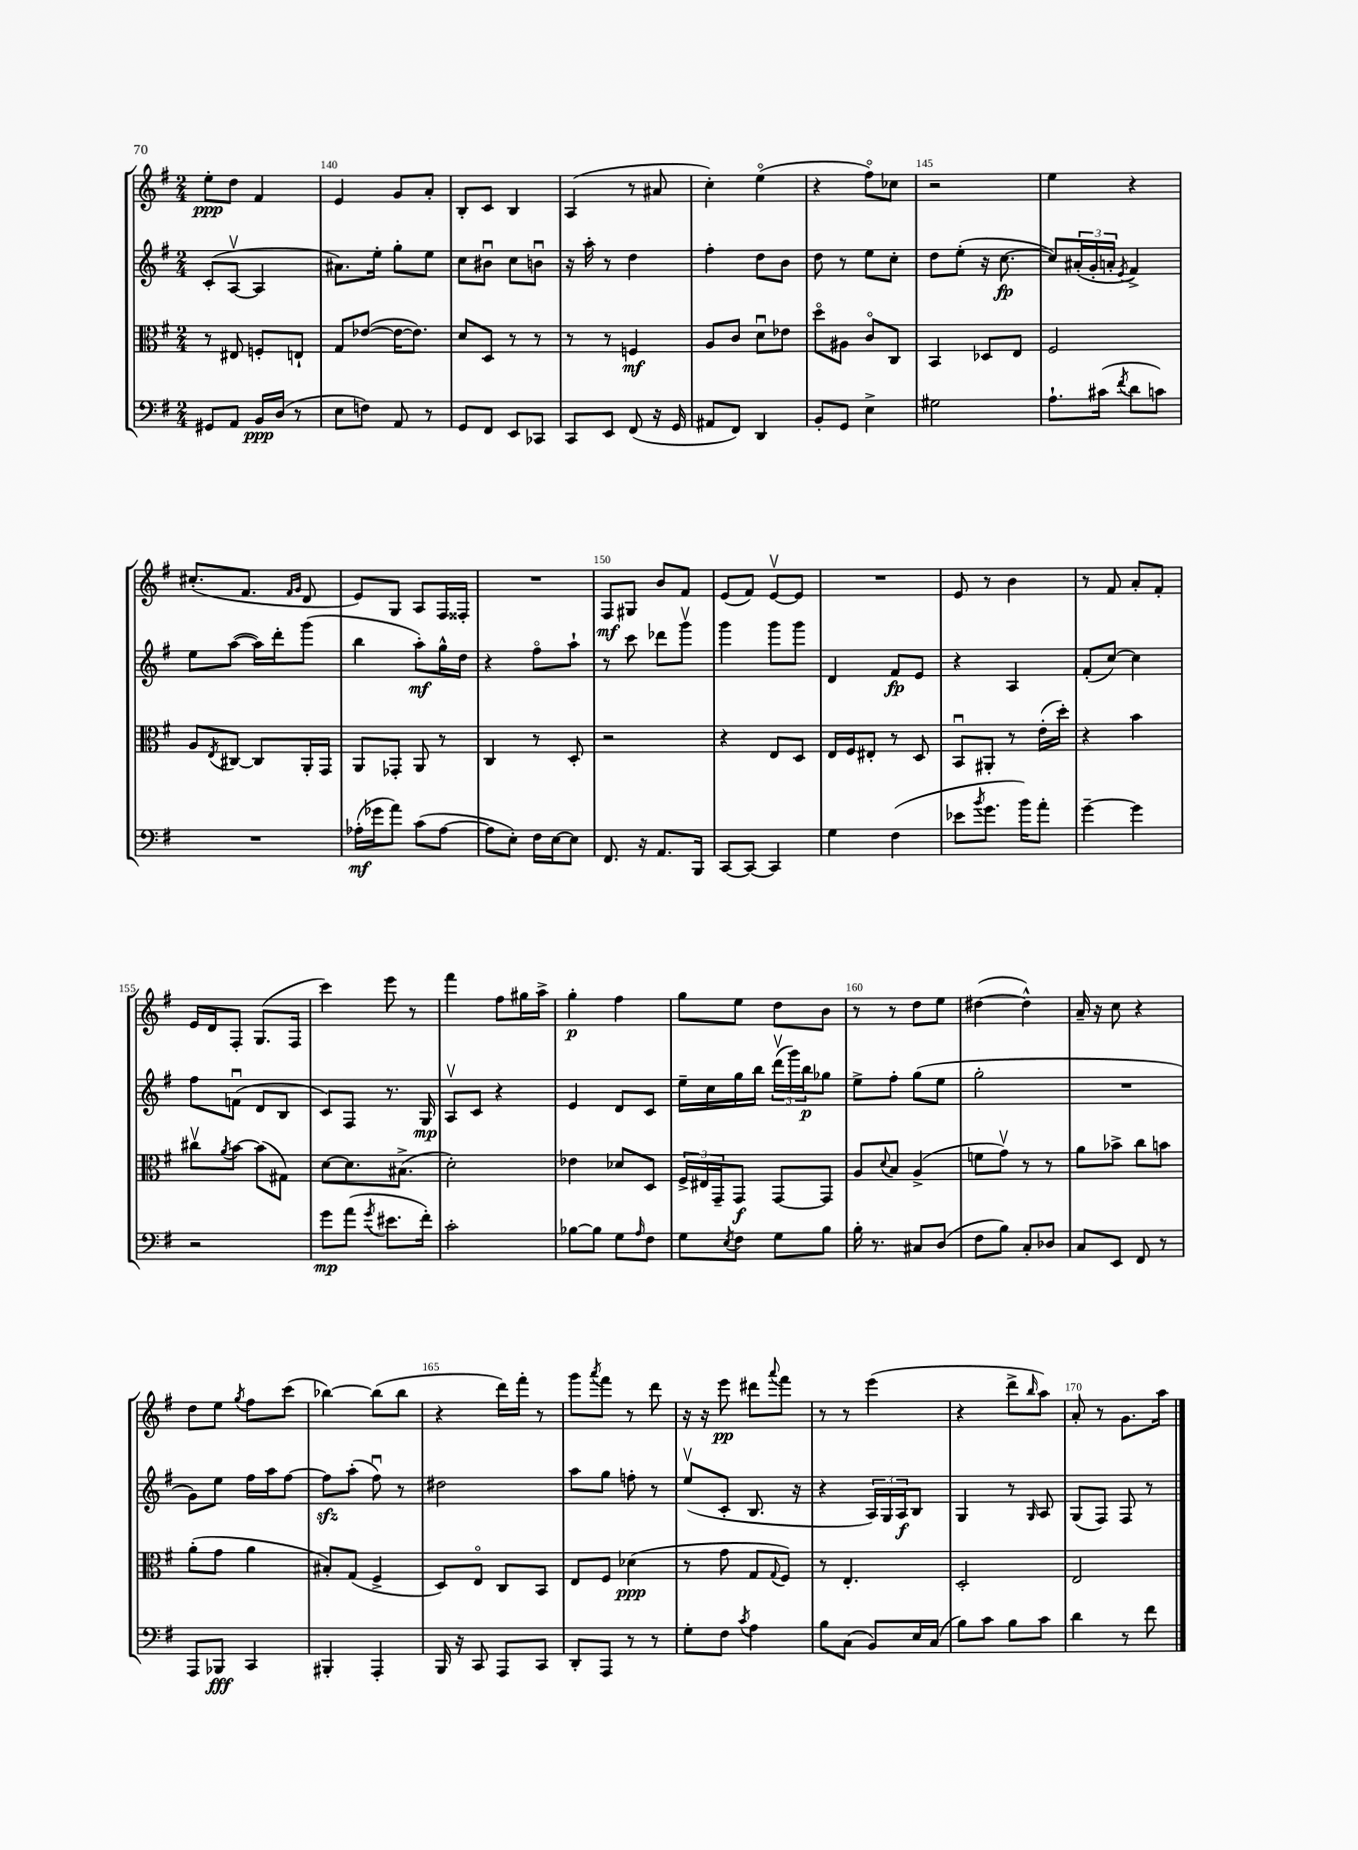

**kern	**dynam	**kern	**dynam	**kern	**dynam	**kern	**dynam
*part4	*part4	*part3	*part3	*part2	*part2	*part1	*part1
*staff4	*staff4	*staff3	*staff3	*staff2	*staff2	*staff1	*staff1
*clefF4	*	*clefC3	*	*clefG2	*	*clefG2	*
*k[f#]	*	*k[f#]	*	*k[f#]	*	*k[f#]	*
*M2/4	*	*M2/4	*	*M2/4	*	*M2/4	*
=139	=139	=139	=139	=139	=139	=139	=139
8GG#X/L	.	8r	.	(8c'/L	.	8ee'\L	ppp
8AA/J	.	8E#X/	.	[8Av/J	.	8dd\J	.
16BB/LL	ppp	8Fn'/L	.	4A/]	.	4f#/	.
(16D/JJ	.	.	.	.	.	.	.
8r	.	8En`/J	.	.	.	.	.
=140	=140	=140	=140	=140	=140	=140	=140
8E\L	.	8G/L	.	8.a#X\L)	.	4e/	.
8Fn\J)	.	([8e-X/J	.	.	.	.	.
.	.	.	.	16ee'\Jk	.	.	.
8AA/	.	16e-\KL_	.	8gg'\L	.	8g/L	.
.	.	8.e-\J])	.	.	.	.	.
8r	.	.	.	8ee\J	.	8a'/J	.
=141	=141	=141	=141	=141	=141	=141	=141
8GG/L	.	8d/L	.	8cc\L	.	8B'/L	.
8FF#/J	.	8D/J	.	8b#Xu\J	.	8c/J	.
8EE/L	.	8r	.	8cc\L	.	4B/	.
8CC-X/J	.	8r	.	8bnu\J	.	.	.
=142	=142	=142	=142	=142	=142	=142	=142
8CC/L	.	8r	.	16r	.	(4A/	.
.	.	.	.	16aa'\	.	.	.
8EE/J	.	8r	.	8r	.	.	.
(8FF#/	.	4Fn/	mf	4dd\	.	8r	.
16r	.	.	.	.	.	8a#X/	.
16GG/	.	.	.	.	.	.	.
=143	=143	=143	=143	=143	=143	=143	=143
8AA#X/L	.	8A/L	.	4ff#'\	.	4cc'\)	.
8FF#/J)	.	8c/J	.	.	.	.	.
4DD/	.	8du\L	.	8dd\L	.	(4ee\	.
.	.	8e-X\J	.	8b\J	.	.	.
=144	=144	=144	=144	=144	=144	=144	=144
8BB'/L	.	8dd\L	.	8dd\	.	4r	.
8GG/J	.	8A#X\J	.	8r	.	.	.
4E^\	.	8c/L	.	8ee\L	.	8ff#\L)	.
.	.	8C/J	.	8cc'\J	.	8cc-X\J	.
=145	=145	=145	=145	=145	=145	=145	=145
2G#X\	.	4BB/	.	8dd\L	.	2r	.
.	.	.	.	(8ee'\J	.	.	.
.	.	8D-X/L	.	16r	.	.	.
.	.	.	.	[8.cc\	fp	.	.
.	.	8E/J	.	.	.	.	.
=146	=146	=146	=146	=146	=146	=146	=146
8.A`\L	.	2F#/	.	8cc/L])	.	4ee\	.
.	.	.	.	(24a#X'/L	.	.	.
.	.	.	.	24g'/	.	.	.
(16c#X\Jk	.	.	.	.	.	.	.
.	.	.	.	24an'/JJ	.	.	.
8qf#/	.	.	.	8qe/	.	.	.
8d\L	.	.	.	4f#^/)	.	4r	.
8cn\J)	.	.	.	.	.	.	.
!!LO:LB:g=z
=147	=147	=147	=147	=147	=147	=147	=147
2r	.	8A/L	.	8ee\L	.	(8.cc#X'/L	.
.	.	8qE/	.	.	.	.	.
.	.	[8C#X/J	.	([8aa\J	.	.	.
.	.	.	.	.	.	8.f#/J	.
.	.	8C#/L]	.	16aa\LL])	.	.	.
.	.	.	.	16ddd'\J	.	.	.
.	.	.	.	.	.	16qqf#/LL	.
.	.	.	.	.	.	16qqg/JJ	.
.	.	16AA'/L	.	(8ggg\J	.	8d/	.
.	.	16GG/JJ	.	.	.	.	.
=148	=148	=148	=148	=148	=148	=148	=148
(16A-X'\LL	mf	8AA/L	.	4bb\	.	8e/L)	.
16g-X\J	.	.	.	.	.	.	.
8a\J)	.	8GG-X'/J	.	.	.	8G/J	.
(8c\L	.	8AA/	.	8aa'\L)	mf	8A/L	.
[8A-\J	.	8r	.	16gg^^\L	.	16F#/L	.
.	.	.	.	16dd\JJ	.	16F##X'/JJ	.
=149	=149	=149	=149	=149	=149	=149	=149
8A-\L]	.	4C/	.	4r	.	2r	.
8E'\J)	.	.	.	.	.	.	.
16F#\LL	.	8r	.	8ff#\L	.	.	.
[16E\J	.	.	.	.	.	.	.
8E\J]	.	8D'/	.	8aa`\J	.	.	.
=150	=150	=150	=150	=150	=150	=150	=150
8.FF#/	.	2r	.	8r	.	8F#/L	mf
.	.	.	.	8ccc\	.	8G#X/J	.
16r	.	.	.	.	.	.	.
8.AA/L	.	.	.	8ddd-X\L	.	8b/L	.
.	.	.	.	8gggv\J	.	8f#/J	.
16BBB/Jk	.	.	.	.	.	.	.
=151	=151	=151	=151	=151	=151	=151	=151
[8CC/L	.	4r	.	4ggg\	.	(8e/L	.
8CC/J_	.	.	.	.	.	8f#/J)	.
4CC/]	.	8E/L	.	8ggg\L	.	[8ev/L	.
.	.	8D/J	.	8ggg\J	.	8e/J]	.
=152	=152	=152	=152	=152	=152	=152	=152
4G\	.	16E/LL	.	4d/	.	2r	.
.	.	16F#/J	.	.	.	.	.
.	.	8E#X'/J	.	.	.	.	.
(4F#\	.	8r	.	8f#/L	fp	.	.
.	.	8D/	.	8e/J	.	.	.
=153	=153	=153	=153	=153	=153	=153	=153
8e-X\L	.	8BBu/L	.	4r	.	8e/	.
8qb/	.	.	.	.	.	.	.
8.g\J	.	8AA#X'/J	.	.	.	8r	.
.	.	8r	.	4A/	.	4b\	.
16b\KL)	.	.	.	.	.	.	.
8a'\J	.	(16e'\LL	.	.	.	.	.
.	.	16dd'\JJ)	.	.	.	.	.
=154	=154	=154	=154	=154	=154	=154	=154
[4g~\	.	4r	.	(8f#'/L	.	8r	.
.	.	.	.	[8cc/J)	.	8f#/	.
4g\]	.	4b\	.	4cc\]	.	8a'/L	.
.	.	.	.	.	.	8f#'/J	.
!!LO:LB:g=z
=155	=155	=155	=155	=155	=155	=155	=155
2r	.	8cc#Xv\L	.	8ff#\L	.	16e/LL	.
.	.	.	.	.	.	16d/J	.
.	.	8qa/	.	.	.	.	.
.	.	[8b\J	.	(8fnu\J	.	8F#'/J	.
.	.	(8b\L]	.	8d/L	.	(8.G/L	.
.	.	8G#X\J)	.	8B/J	.	.	.
.	.	.	.	.	.	16F#/Jk	.
=156	=156	=156	=156	=156	=156	=156	=156
8g\L	mp	[8d\L	.	8c/L)	.	4ccc\)	.
(8a\J	.	8.d\]	.	8F#/J	.	.	.
8qg/	.	.	.	.	.	.	.
8.e#X\L	.	.	.	8.r	.	8eee\	.
.	.	(8.B#X^\J	.	.	.	.	.
.	.	.	.	.	.	8r	.
16f#'\Jk)	.	.	.	16G/	mp	.	.
=157	=157	=157	=157	=157	=157	=157	=157
2c'\	.	2d'\)	.	8Av/L	.	4fff#\	.
.	.	.	.	8c/J	.	.	.
.	.	.	.	4r	.	8ff#\L	.
.	.	.	.	.	.	16gg#X\L	.
.	.	.	.	.	.	16aa^\JJ	.
=158	=158	=158	=158	=158	=158	=158	=158
[8B-X\L	.	4e-X\	.	4e/	.	4gg'\	p
8B-\J]	.	.	.	.	.	.	.
8G\L	.	8d-X/L	.	8d/L	.	4ff#\	.
16qqA/	.	.	.	.	.	.	.
8F#\J	.	8D/J	.	8c/J	.	.	.
=159	=159	=159	=159	=159	=159	=159	=159
8G\L	.	24F#^/LL	.	16ee~\LL	.	8gg\L	.
.	.	24E#X/	.	.	.	.	.
.	.	.	.	16cc\	.	.	.
.	.	24GG~/J	.	.	.	.	.
8qE/	.	.	.	.	.	.	.
8F#\J	.	8GG/J	f	16gg\	.	8ee\J	.
.	.	.	.	16bb\JJ	.	.	.
8G\L	.	[8GG/L	.	(24dddv\LL	.	8dd\L	.
.	.	.	.	24ggg\)	.	.	.
.	.	.	.	24bb\J	p	.	.
8B\J	.	8GG/J]	.	8gg-X\J	.	8b\J	.
=160	=160	=160	=160	=160	=160	=160	=160
16B'\	.	8A/L	.	8ee^\L	.	8r	.
8.r	.	.	.	.	.	.	.
.	.	8qqd/	.	.	.	.	.
.	.	8B/J	.	8ff#'\J	.	8r	.
8C#X/L	.	(4A^/	.	(8gg\L	.	8dd\L	.
(8D/J	.	.	.	8ee\J	.	8ee\J	.
=161	=161	=161	=161	=161	=161	=161	=161
8F#\L	.	8fn\L	.	2gg'\	.	([4dd#X\	.
8B\J)	.	8gv\J)	.	.	.	.	.
8C'/L	.	8r	.	.	.	4dd#^^\])	.
8D-X/J	.	8r	.	.	.	.	.
=162	=162	=162	=162	=162	=162	=162	=162
8C/L	.	8a\L	.	2r	.	16a~/	.
.	.	.	.	.	.	16r	.
8EE/J	.	8b-X^\J	.	.	.	8cc\	.
8FF#/	.	8cc\L	.	.	.	4r	.
8r	.	8bn\J	.	.	.	.	.
!!LO:LB:g=z
=163	=163	=163	=163	=163	=163	=163	=163
8AAA/L	.	(8a'\L	.	8g\L)	.	8dd\L	.
8BBB-X/J	fff	8g\J	.	8ee\J	.	8ee\J	.
.	.	.	.	.	.	8qgg/	.
4CC/	.	4a\	.	16ff#\LL	.	8ff#\L	.
.	.	.	.	16aa\J	.	.	.
.	.	.	.	[8ff#\J	.	(8ccc\J	.
=164	=164	=164	=164	=164	=164	=164	=164
4BBB#X'/	.	8B#X'/L)	.	8ff#zz\L]	.	[4bb-X\)	.
.	.	(8G/J	.	(8aa'\J	.	.	.
4AAA'/	.	4F#^/	.	8ff#u\)	.	(8bb-\L]	.
.	.	.	.	8r	.	8bb-\J	.
=165	=165	=165	=165	=165	=165	=165	=165
16BBB/	.	8D/L)	.	2dd#X\	.	4r	.
16r	.	.	.	.	.	.	.
8CC/	.	8E/J	.	.	.	.	.
8AAA/L	.	8C/L	.	.	.	16ddd\LL)	.
.	.	.	.	.	.	16fff#'\JJ	.
8CC/J	.	8BB/J	.	.	.	8r	.
=166	=166	=166	=166	=166	=166	=166	=166
8DD'/L	.	8E/L	.	8aa\L	.	8ggg\L	.
.	.	.	.	.	.	8qaaa/	.
8AAA/J	.	8F#/J	.	8gg\J	.	8fff#\J	.
8r	.	(4d-X\	ppp	8ffn'\	.	8r	.
8r	.	.	.	8r	.	8ddd\	.
=167	=167	=167	=167	=167	=167	=167	=167
8G'\L	.	8r	.	(8eev/L	.	16r	.
.	.	.	.	.	.	16r	.
8F#\J	.	8g\	.	8c'/J	.	8eee\	pp
8qc/	.	.	.	.	.	.	.
4A\	.	8G/L	.	8.B/	.	8ddd#X\L	.
.	.	8qqG/	.	.	.	8qqaaa/	.
.	.	8F#/J)	.	.	.	8fff#\J	.
.	.	.	.	16r	.	.	.
=168	=168	=168	=168	=168	=168	=168	=168
8B\L	.	8r	.	4r	.	8r	.
(8C\J	.	4.E'/	.	.	.	8r	.
8BB/L)	.	.	.	24A/LL)	.	(4eee\	.
.	.	.	.	24G/	.	.	.
.	.	.	.	24A/J	f	.	.
16E/L	.	.	.	8B/J	.	.	.
(16C/JJ	.	.	.	.	.	.	.
=169	=169	=169	=169	=169	=169	=169	=169
8B\L)	.	2D'/	.	4G/	.	4r	.
8c\J	.	.	.	.	.	.	.
8B\L	.	.	.	8r	.	8ddd^\L	.
.	.	.	.	16qqG/	.	16qqbb/	.
8c\J	.	.	.	8A/	.	8aa\J)	.
=170	=170	=170	=170	=170	=170	=170	=170
4d\	.	2E/	.	(8G/L	.	8a'/	.
.	.	.	.	8F#/J)	.	8r	.
8r	.	.	.	8F#/	.	8.g\L	.
8f#\	.	.	.	8r	.	.	.
.	.	.	.	.	.	16aa\Jk	.
==	==	==	==	==	==	==	==
*-	*-	*-	*-	*-	*-	*-	*-
